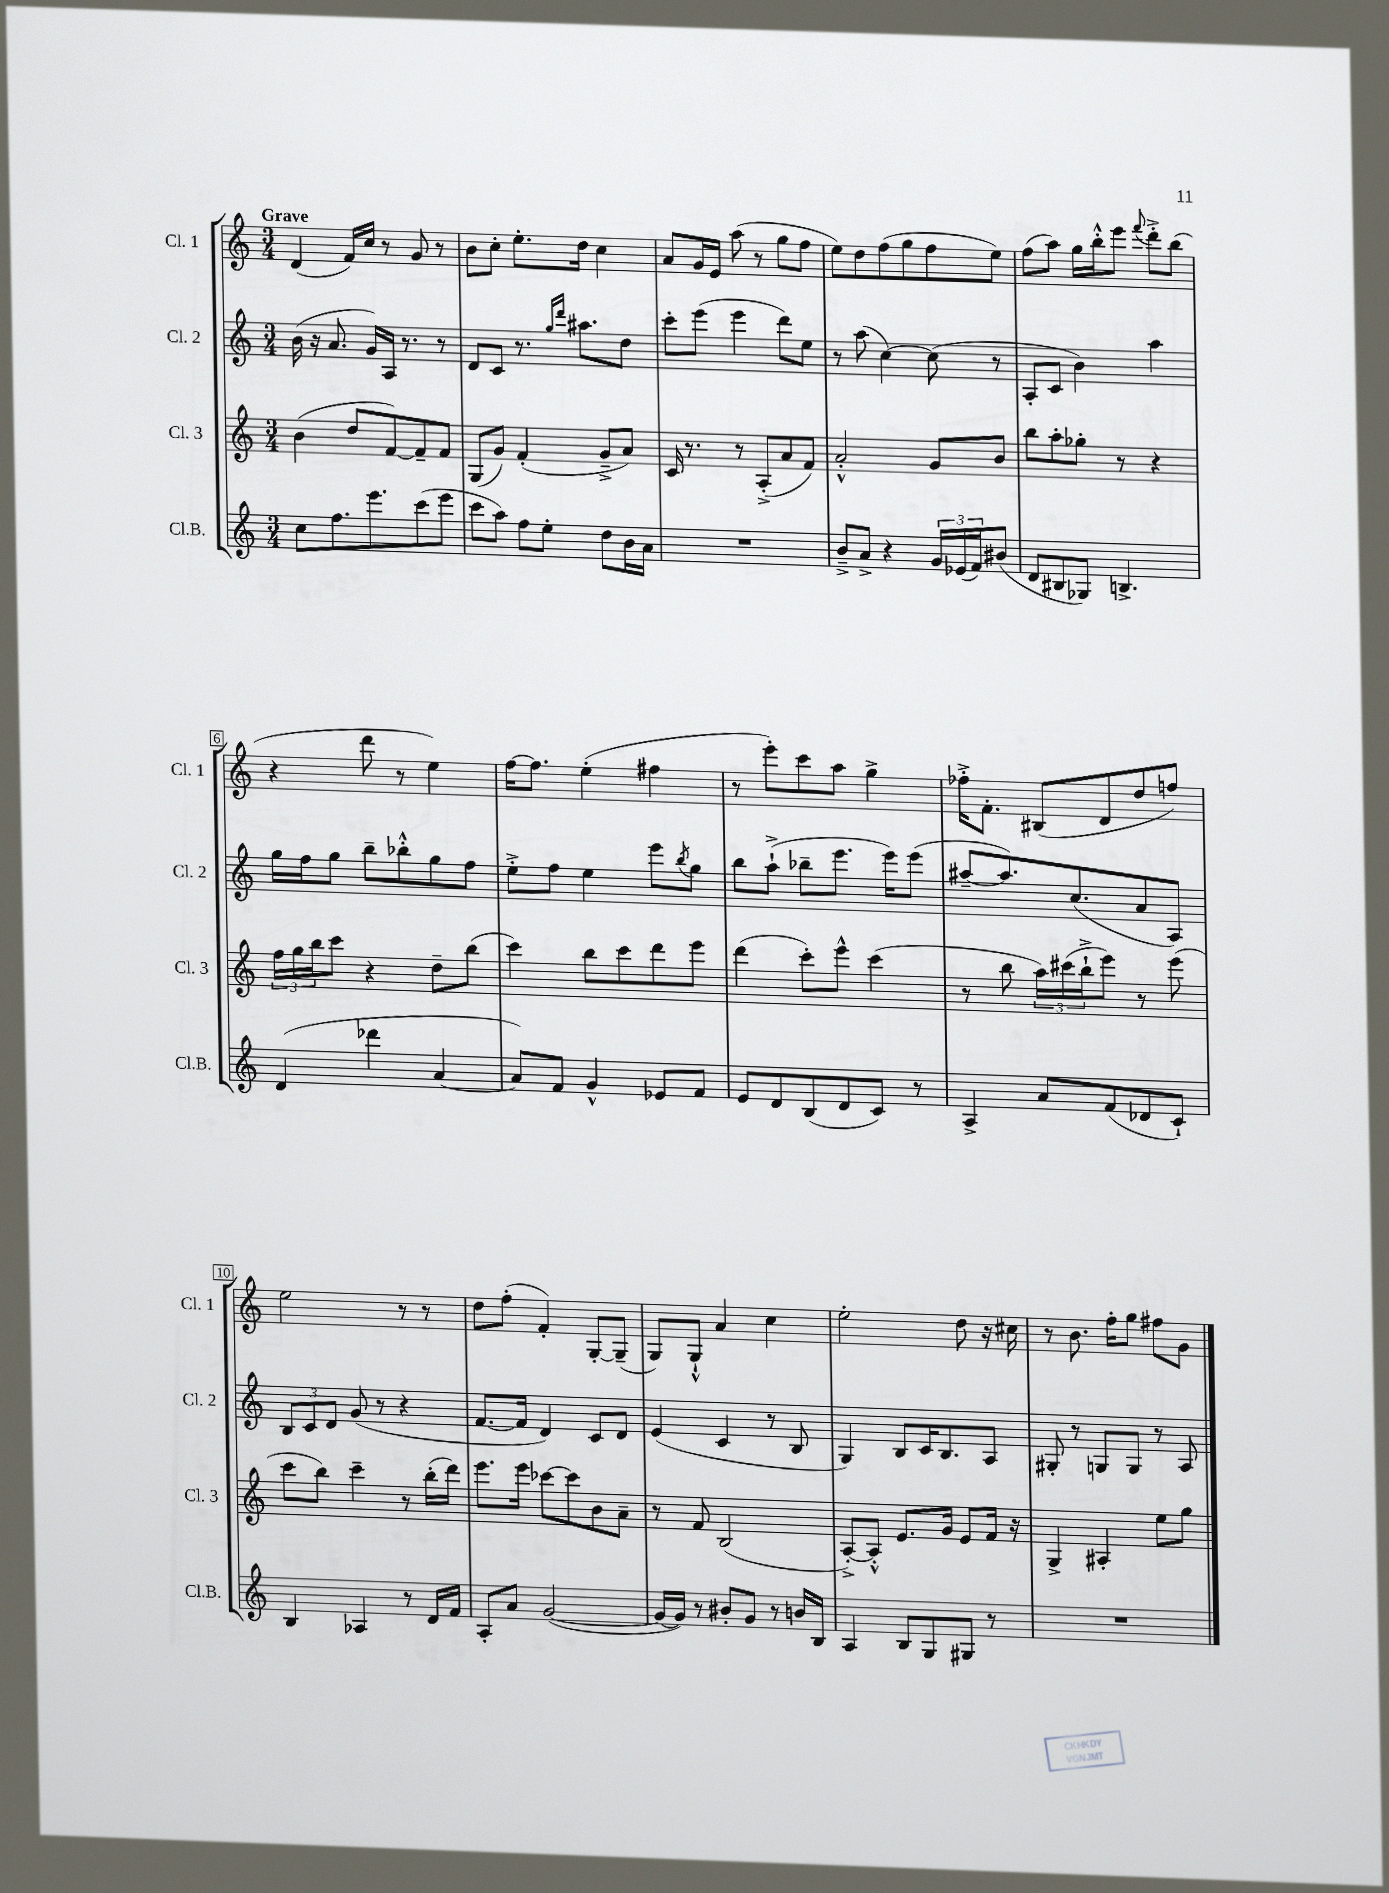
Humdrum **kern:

**kern	**kern	**kern	**kern
*staff4	*staff3	*staff2	*staff1
*clefG2	*clefG2	*clefG2	*clefG2
*k[]	*k[]	*k[]	*k[]
*M3/4	*M3/4	*M3/4	*M3/4
8cc	(4b	(16b	(4d
.	.	16r	.
8.ff	.	8.a	.
.	8dd	.	16f)
8.eee	.	16g)	16cc
.	[8f)	16A	8r
.	.	8.r	.
(8ccc	8f~]	.	8g
8eee	8f	8r	8r
=	=	=	=
8ccc	(8G	8d	8b
8aa)	8g)	8c	8cc'
8ff	(4f'	8.r	8.ee'
8ee'	.	.	.
.	.	16qqgg	.
.	.	16qqddd	.
.	.	8.aa#	16dd
8dd	8g~^	.	4cc
16b	8a)	8dd	.
16a	.	.	.
=	=	=	=
2.r	16c	8ccc'	8a
.	8.r	.	.
.	.	(8eee	16g
.	.	.	16e
.	8r	4eee	(8aa
.	(8A'^	.	8r
.	8a	8ddd)	8gg
.	8f)	8ee	8ff
=	=	=	=
8b~^	2a'^^	8r	8ee)
8a^	.	(8aa	8dd
4r	.	[4cc)	(8ff
.	.	.	8gg
24g	8g	(8cc]	8ff
(24e-	.	.	.
24f)	.	.	.
(8b#	8b	8r	8ee)
=	=	=	=
8d	8bb	8A'	(8ff
8B#	8aa'	8c	8aa)
8G-)	8gg-'	4b)	16gg
.	.	.	16bb'^^
4.B^	8r	.	8eee
.	.	.	8qqfff
.	4r	4aa	8ddd'^
.	.	.	(8bb
=	=	=	=
(4d	24ff	16gg	4r
.	24gg	.	.
.	.	16ff	.
.	24bb	.	.
.	8ccc	8gg	.
4ddd-	4r	8bb~	8ddd
.	.	8bb-'^^	8r
[4a	8dd~	8gg	4ee)
.	(8bb	8ff	.
=	=	=	=
8a])	4ccc)	8ee'^	[16ff
.	.	.	8.ff]
8f	.	8ff	.
4g^^	8bb	4ee	(4ee'
.	8ccc	.	.
8e-	8ddd	8eee	4ff#
.	.	8qbb	.
8f	8eee	8gg	.
=	=	=	=
8e	(4ddd	8bb	8r
8d	.	(8aa`^	8eee')
(8B	8ccc')	8bb-~	8ccc
8d	8eee^^	8.eee	8aa
8c)	(4ccc	.	4gg^
.	.	16eee)	.
8r	.	(8eee	.
=	=	=	=
4A^	8r	[8aa#~	16ff-'^
.	.	.	8.f'
.	8bb	8.aa#])	.
8a	24aa)	.	(8B#
.	(24ccc#	.	.
.	.	(8.cc	.
.	24bb`^	.	.
(8f	8eee)	.	8d
8d-	8r	8a	8dd
8c`)	(8eee	8A)	8ff)
=	=	=	=
4B	8ccc	12B	2ee
.	.	12c	.
.	8bb)	.	.
.	.	12d	.
4A-	4ccc~	(8g	.
.	.	8r	.
8r	8r	4r	8r
16d	(16bb'	.	8r
16f	16ddd)	.	.
=	=	=	=
8A'	8.eee	[8.f	8dd
8a	.	.	(8ff'
.	16eee	16f]	.
([2g	[8ccc-	4d)	4f')
.	8ccc-]	.	.
.	8b	8c	[8G'
.	8a~	8d	(8G~]
=	=	=	=
16g_	8r	(4e	8G)
16g])	.	.	.
8r	8f	.	8G`^^
8b#'	(2B	4c	4a
8g	.	.	.
8r	.	8r	4cc
16b	.	8B	.
16B	.	.	.
=	=	=	=
4A	[8A'^)	4G)	2ee'
.	8A'^^]	.	.
8B	8.e	8B	.
8G	.	16c	.
.	16g	8.B	.
8G#	8e	.	8dd
8r	16f	8A	16r
.	16r	.	16cc#
=	=	=	=
2.r	4G^	8G#'	8r
.	.	8r	8.b
.	4A#'	8G	.
.	.	.	16ff'
.	.	8G	8gg
.	8ee	8r	8ff#
.	8gg	8A	8g
==	==	==	==
*-	*-	*-	*-
